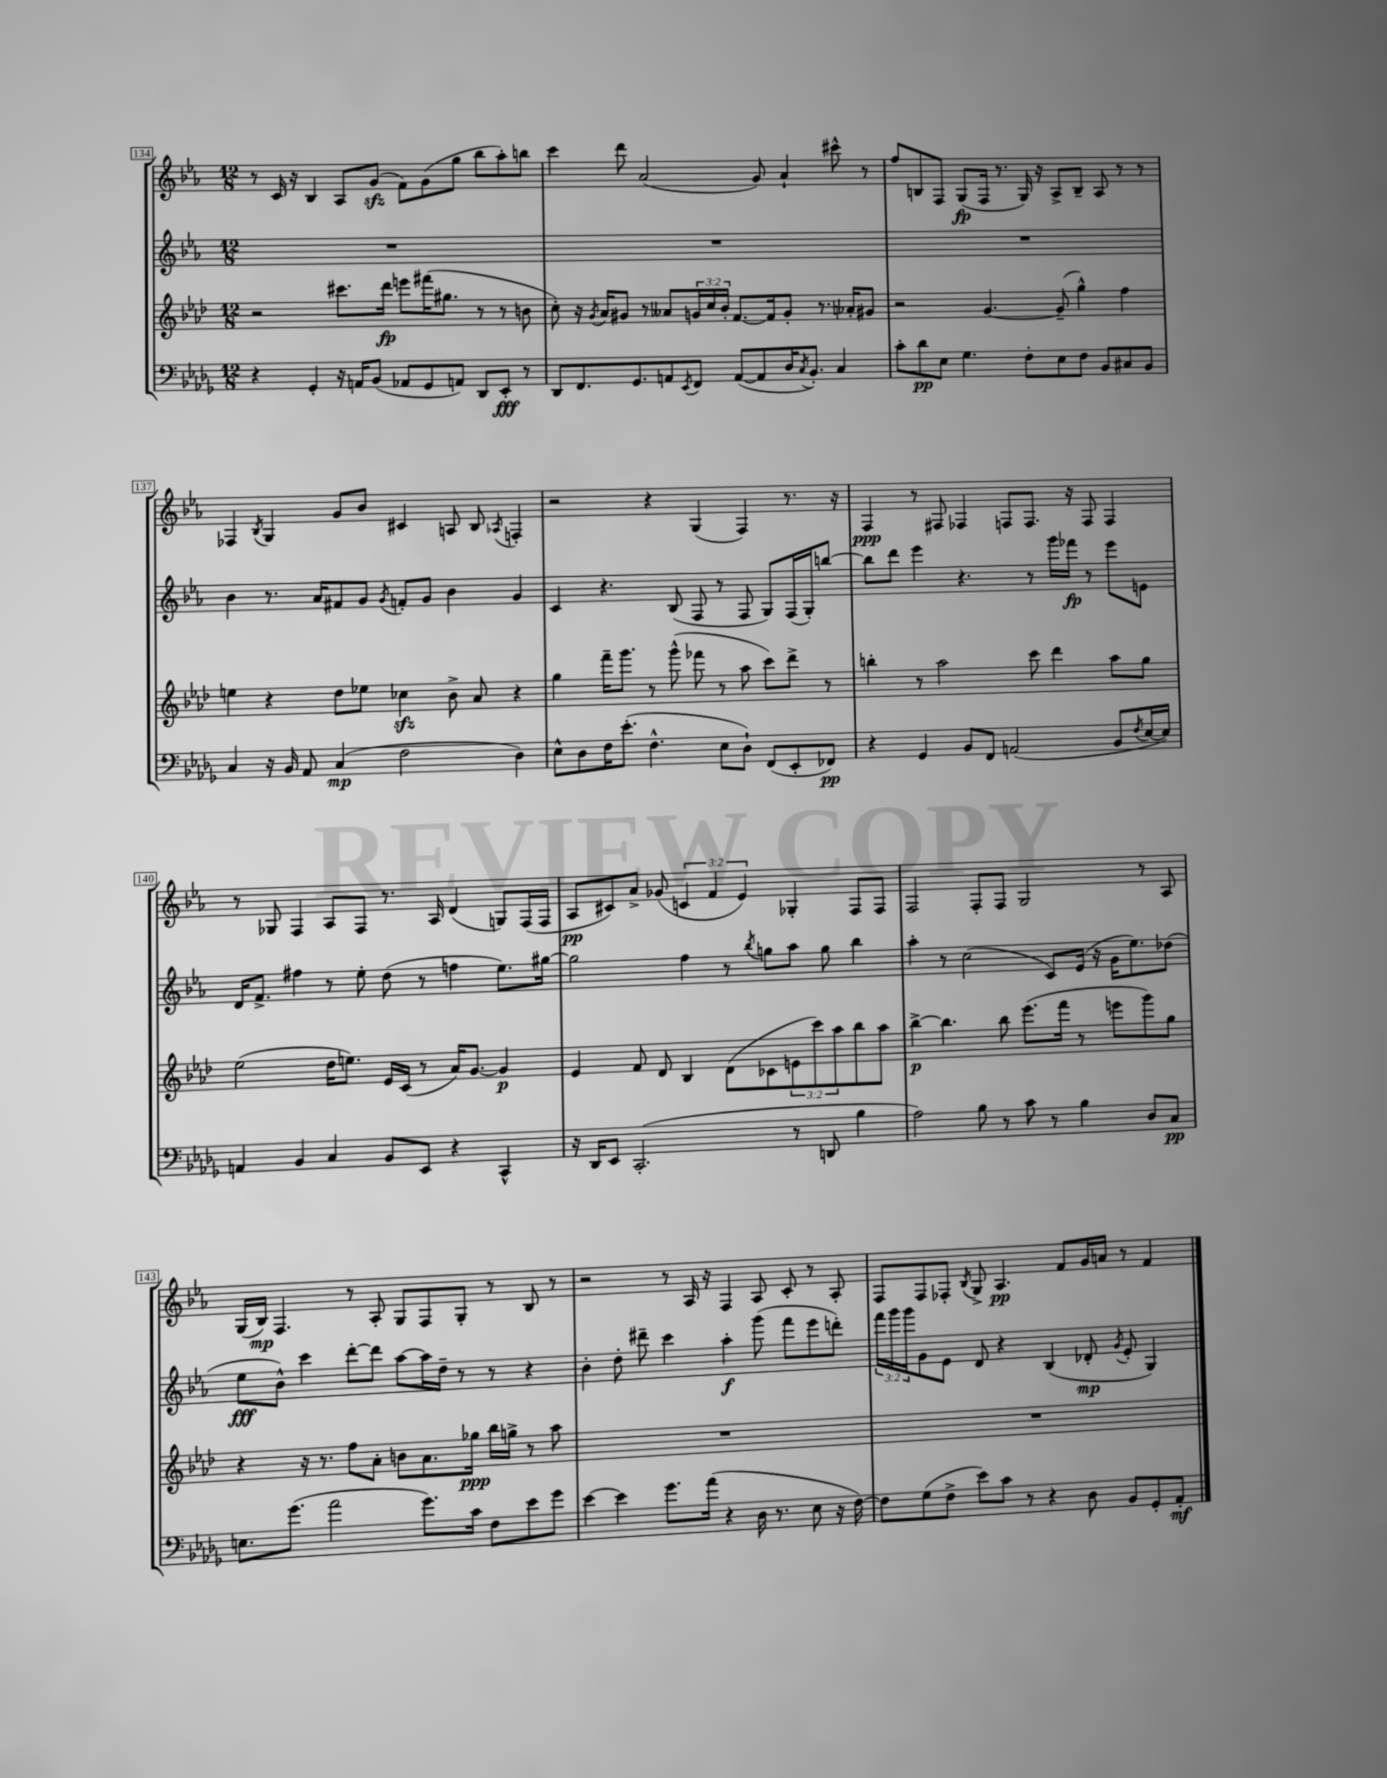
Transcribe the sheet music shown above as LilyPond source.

<<
\new StaffGroup <<
\new Staff = "s0" {
    \clef treble \key ees \major \numericTimeSignature \time 12/8 \override Staff.TupletNumber.text = #tuplet-number::calc-fraction-text
    r8 c'16 r16 bes4 aes8 g'8\sfz( f'8) g'8( g''8 bes''8 aes''8-.) b''8 |
    c'''4 d'''8 aes'2( g'8) aes'4-! cis'''8-^ r8 |
    f''8 b8 f8 g8\fp( f16 r8. g16) r16 aes8-> b8-- aes8 r8 r8 |
    fes4 \acciaccatura { bes8 } g4 g'8 bes'8 cis'4 a8 bes8 \acciaccatura { aes8 } f4-. |
    r2 r4 g4( f4) r8. r16 |
    f4\ppp r8 fis8 fes4 f8 f8. r16 f8 f4 |
    r8 ges8 f4 aes8 f8 r8. aes16 d'4( g8) f16( f16 |
    aes8\pp cis'8) aes'8-> ges'8( \tuplet 3/2 { c'4 f'4 ees'4) } ges4-. f8 f8 |
    f2 f8-. f8 g2 r8 aes8 |
    g16( bes16\mp) f4. r8 aes8-. g8 f8 g8-. r8 bes8 r8 |
    r2 r8 aes16 r16 f4 aes8 c'8-. r8 aes8-. |
    f8 f8 fes8-. \acciaccatura { bes8 } g8-> aes4.\pp f'8 g'16 a'16 r8 f'4 \bar "|." |
}
\new Staff = "s1" {
    \clef treble \key ees \major \numericTimeSignature \time 12/8 \override Staff.TupletNumber.text = #tuplet-number::calc-fraction-text
    R1. |
    R1. |
    R1. |
    bes'4 r8. aes'16 fis'8 g'8 \acciaccatura { g'8 } f'8-. g'8 bes'4 g'4 |
    c'4 r4. bes8( f8 r8 f8 g8) f16( g16-.) b''8~ |
    b''8 d'''8 ees'''4 r4. r8 g'''16 fes'''16\fp r8 ees'''8 e'8 |
    d'16 f'8.-> fis''4 r8 ees''8-. d''8( r8 f''4 ees''8.) gis''16~ |
    gis''2 f''4 r8 \acciaccatura { bes''8 } g''8 aes''8 g''8 bes''4 |
    aes''4-. r8 c''2( c'8) ees'16( r16 g'16 ees''8.) des''8( |
    ees''8\fff bes'8-^) c'''4 d'''8~-. d'''8 aes''8~ aes''16 d''16-- r8 r8 r4 |
    bes'4-. d''8-. dis'''8-- c'''4 aes''4-.\f g'''8( f'''8 ees'''8 d'''8-.) |
    \tuplet 3/2 { f'''16 g'''16 g'''16 } g'8 ees'8 d'8 r4 bes4( des'8-.\mp \acciaccatura { g'8 } ees'8-. g4) \bar "|." |
}
\new Staff = "s2" {
    \clef treble \key aes \major \numericTimeSignature \time 12/8 \override Staff.TupletNumber.text = #tuplet-number::calc-fraction-text
    r2 cis'''8. des'''16\fp e'''8 fis'''16( gis''8. r8 r8 b'8 |
    c''8-.) r16 \acciaccatura { g'8 } aes'16 gis'8 r8 aeses'8 \tuplet 3/2 { g'16 c''16 bes'16-. } f'8.~ f'16 g'8-. r8. aes'16-. gis'8 |
    r2 g'4.~ g'8--( g''4-^) f''4 |
    e''4 r4 des''8 ees''8 ces''4\sfz bes'8-> aes'8 r4 |
    g''4 f'''16-- g'''8. r8 g'''8-^( fes'''8 r8 aes''8 c'''8) des'''8-> r8 |
    b''4-. r8 aes''2 c'''8 des'''4 aes''8 g''8 |
    ees''2( des''16 e''8.) ees'16 c'16( r8 aes'16) g'8.~ g'4\p |
    ees'4 f'8 des'8 bes4 des'8( ces'8 \tuplet 3/2 { e'8 c'''8) aes''8 } bes''8 aes''8 |
    bes''4~->\p bes''4. bes''8 ees'''8.( f'''16 r8 e'''8 g'''8) g''8 |
    r4 r16 r8. f''8 aes'8-. b'8 aes'8. ges''16\ppp bes''16 g''16-> r8 aes''8 |
    R1. |
    R1. \bar "|." |
}
\new Staff = "s3" {
    \clef bass \key des \major \numericTimeSignature \time 12/8
    r4 ges,4-. r16 a,16 bes,8( aes,8 ges,8 a,8) des,8 ees,8-.\fff r8 |
    des,8 f,8. ges,8. a,8 \acciaccatura { ees,8 } f,8 a,8~( a,8 des16 \acciaccatura { c8 } bes,8.-.) c4 |
    c'8-. des'8\pp ees8 ges4. f8-. ees8 f8 bes,8 cis8 bes,8 |
    c4 r16 bes,16 aes,8 c4\mp( f2 des4) |
    ees8-^ des8 f16 ees'8.-.( f4.-^ ees8 des8-!) f,8( ees,8-. fes,8\pp) |
    r4 ges,4 bes,8 f,8 a,2( bes,8 \acciaccatura { f8 } ees16~ ees16) |
    a,4 bes,4 c4 bes,8 ees,8 r4 c,4-^ |
    r16 des,16 ees,8 c,2.-.( r8 d,8 bes4 |
    aes2) bes8 r8 c'8 r8 bes4 des8 c8\pp |
    e8. ges'8.( aes'2 ges'8.) c'16 f8 ees'8 ges'8 |
    ees'4~ ees'4 ges'8. aes'16( r4 des16 r8. ees8 r16 f16~) |
    f8 ges8( f8-> ees'8) c'8 r8 r4 des8 bes,8 ges,8-. aes,8-.\mf \bar "|." |
}
>>
>>
\layout { \context { \Score currentBarNumber = #134 \override BarNumber.stencil = #(make-stencil-boxer 0.1 0.3 ly:text-interface::print) } }
